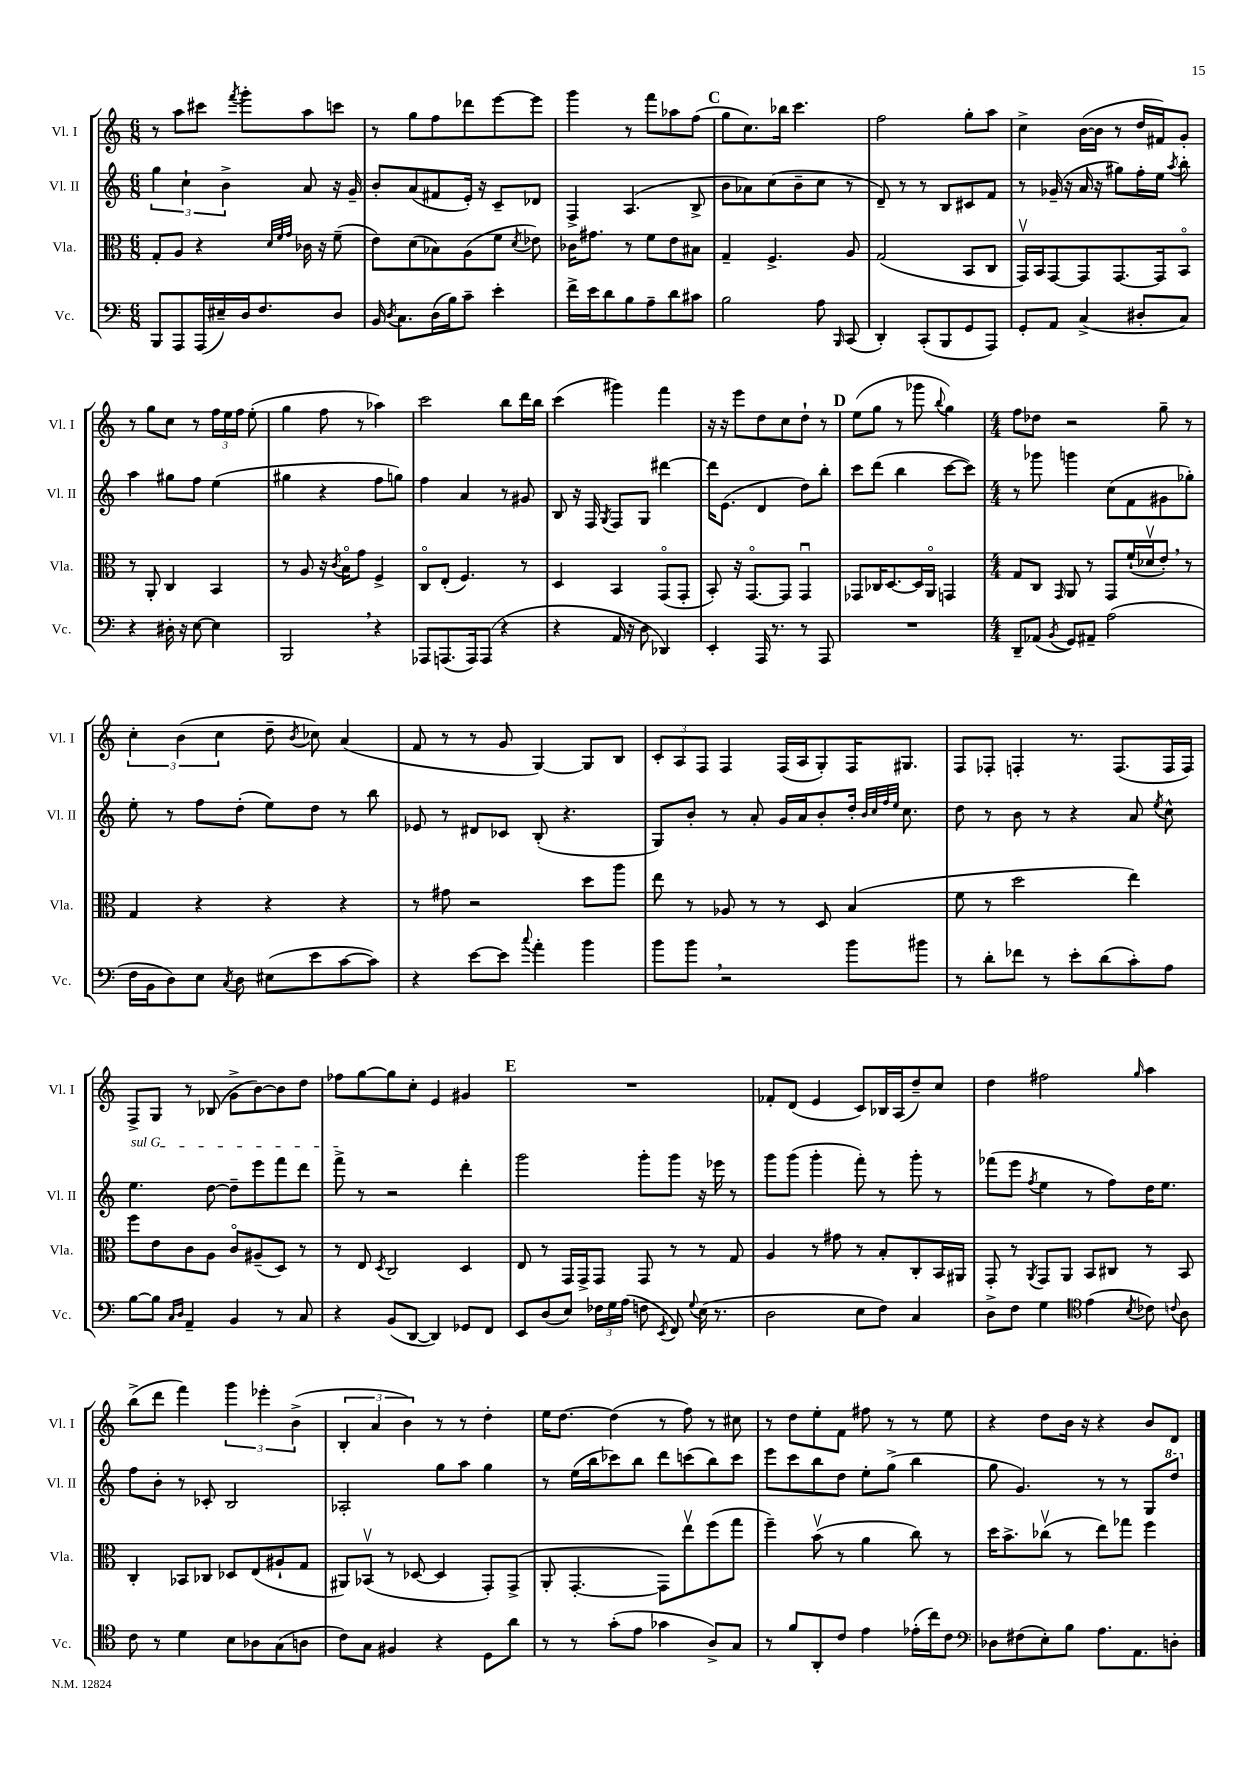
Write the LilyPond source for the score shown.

<<
\new StaffGroup <<
\new Staff = "s0" \with { instrumentName = "Vl. I" shortInstrumentName = "Vl. I" } {
    \clef treble \key c \major \numericTimeSignature \time 6/8
    \autoBeamOff r8 a''8[ cis'''8] \acciaccatura { f'''8 } g'''8[-. a''8 c'''8] |
    r8 g''8[ f''8 des'''8 e'''8~ e'''8] |
    g'''4 r8 f'''8[ aes''8 f''8]( |
    \mark \markup { \bold "C" } g''8[ c''8.) bes''16] c'''4. |
    f''2 g''8[-. a''8] |
    c''4-> b'16[~( b'16] r8 d''16[ fis'16) g'8]-. |
    r8 g''8[ c''8] r8 \tuplet 3/2 { f''16[ e''16 f''16] } e''8-.( |
    g''4 f''8 r8 aes''4) |
    c'''2 b''8[ d'''16 b''16] |
    c'''4( gis'''4) f'''4 |
    r16 r16 e'''8[ d''8 c''8 d''8]-! r8 |
    \mark \markup { \bold "D" } e''8[( g''8] r8 ges'''8 \appoggiatura { b''8 } g''4) |
    \numericTimeSignature \time 4/4 f''8[ des''8] r2 g''8-- r8 |
    \tuplet 3/2 { c''4-. b'4( c''4 } d''8-- \acciaccatura { b'8 } ces''8) a'4( |
    f'8 r8 r8 g'8 g4~) g8[ b8] |
    \tuplet 3/2 { c'8[-. a8 f8] } f4 f16[( a16 g8-.) f16 gis8.] |
    f8[ fes8]-. f4-. r8. f8.[( f16 f16]) |
    f8[-> g8] r8 bes8( g'8[-> b'8~) b'8 d''8] |
    fes''8[ g''8~ g''8 c''8]-. e'4 gis'4 |
    \mark \markup { \bold "E" } R1 |
    fes'8[-. d'8]( e'4 c'8[) bes16 a16( d''8--) c''8] |
    d''4 fis''2 \grace { g''16 } a''4 |
    b''8[->( d'''8] f'''4) \tuplet 3/2 { g'''4 ees'''4-. b'4->( } |
    \tuplet 3/2 { b4-. a'4 b'4) } r8 r8 d''4-. |
    e''16[ d''8.]~ d''4( r8 f''8) r8 cis''8 |
    r8 d''8[ e''8-. f'8] fis''8 r8 r8 e''8 |
    r4 d''8[ b'16] r16 r4 b'8[ d'8] \bar "|." |
}
\new Staff = "s1" \with { instrumentName = "Vl. II" shortInstrumentName = "Vl. II" } {
    \clef treble \key c \major \numericTimeSignature \time 6/8
    \autoBeamOff \tuplet 3/2 { g''4 c''4-! b'4-> } a'8 r16 g'16-- |
    b'8[-. a'8( fis'8 e'16]-.) r16 c'8[-- des'8] |
    f4-> a4.( b8-> |
    \mark \markup { \bold "C" } b'8[ aes'8) c''8( b'8-- c''8] r8 |
    d'8--) r8 r8 b8[ cis'8 f'8] |
    r8 ges'16--( r16 a'16 r16 gis''8[) f''16-. e''16] \acciaccatura { a''8 } b''8-. |
    a''4 gis''8[ f''8] e''4( |
    gis''4 r4 f''8[ g''8]) |
    f''4 a'4 r8 gis'8 |
    b8 r16 f16 \acciaccatura { g8 } f8[ g8] dis'''4~ |
    dis'''16[ e'8.]( d'4 d''8[) b''8]-. |
    \mark \markup { \bold "D" } c'''8[ d'''8]( b''4 c'''8[~ c'''8]) |
    \numericTimeSignature \time 4/4 r8 ges'''8 g'''4 c''8[( f'8 gis'8 ges''8]-.) |
    e''8-. r8 f''8[ d''8]-.( e''8[) d''8] r8 b''8 |
    ees'8 r8 dis'8[ ces'8] b8-.( r4. |
    g8[) b'8]-. r8 a'8-. g'16[ a'16 b'8-. d''16]-. \grace { b'32[ c''32 f''32 e''32] } c''8. |
    d''8 r8 b'8 r8 r4 a'8 \acciaccatura { e''8 } c''8-^ |
    \once \override TextSpanner.bound-details.left.text = \markup { \italic "sul G" } e''4.\startTextSpan d''8~ d''8[-- e'''8 f'''8 d'''8] |
    f'''8->\stopTextSpan r8 r2 d'''4-. |
    \mark \markup { \bold "E" } g'''2 g'''8[-. g'''8] r16 ees'''16 r8 |
    g'''8[ g'''8]( g'''4-. f'''8-.) r8 g'''8-. r8 |
    fes'''8[( e'''8] \acciaccatura { f''8 } e''4 r8 f''8[) d''16 e''8.] |
    f''8[ b'8]-. r8 ces'8-. b2 |
    aes2-. g''8[ a''8] g''4 |
    r8 e''16[( b''16 ces'''8) b''8] d'''8[ c'''8( b''8) c'''8] |
    e'''8[ c'''8 b''8 d''8] e''8[-. g''8]->( b''4 |
    g''8 g'4.) r8 r8 g8[ \ottava #1 d'''8] \ottava #0 \bar "|." |
}
\new Staff = "s2" \with { instrumentName = "Vla." shortInstrumentName = "Vla." } {
    \clef alto \key c \major \numericTimeSignature \time 6/8
    \autoBeamOff g8[-. a8] r4 \grace { d'32[ f'32 g'32] } ces'16 r16 f'8--( |
    e'8[) d'8( bes8) a8( f'8] \acciaccatura { d'8 } ees'8) |
    ces'16[ gis'8.] r8 f'8[ e'8 bis8] |
    \mark \markup { \bold "C" } g4-- f4.-> a8 |
    g2( b,8[ c8] |
    g,16[\upbow) b,16 g,8~ g,8 g,8.~ g,16 b,8]\flageolet |
    r8 a,8-. c4 b,4 |
    r8 a8 r16 \acciaccatura { c'8 } b16[\flageolet g'8] f4-> |
    c8[\flageolet e8]-.( f4.) r8 |
    d4 b,4 g,8[\flageolet( g,8]-. |
    b,8-.) r16 g,8.[~\flageolet g,8] g,4\downbow |
    \mark \markup { \bold "D" } ges,8[ ces16 d8.~ d16 a,16]\flageolet g,4 |
    \numericTimeSignature \time 4/4 g8[ c8] \grace { g,16 } a,8 r8 g,8[ f'16-!( des'16\upbow e'8]-.) \breathe r8 |
    g4 r4 r4 r4 |
    r8 gis'8 r2 d''8[ a''8] |
    e''8 r8 aes8 r8 r8 d8 b4( |
    f'8 r8 d''2 e''4) |
    f''8[ e'8 c'8 a8] c'8[\flageolet ais8--( d8]) r8 |
    r8 e8 \acciaccatura { d8 } c2 d4 |
    \mark \markup { \bold "E" } e8 r8 g,16[ g,16-> g,8] g,8 r8 r8 g8 |
    a4 r8 gis'8 r8 b8[-. c8-. b,16 ais,16] |
    g,8-. r8 \acciaccatura { a,8 } g,8[ a,8] b,8[ cis8] r8 b,8 |
    c4-. bes,8[ ces8] des8[ e8( ais8-! g8] |
    ais,8[) bes,8]\upbow( r8 des8~ des4 g,8[-.) g,8]->( |
    a,8-. g,4.~-. g,8[) e''8\upbow f''8( g''8] |
    f''4--) b'8\upbow( r8 a'4 c''8) r8 |
    d''16[ b'8.-> ces''8]\upbow( r8 e''8[) ges''8] f''4 \bar "|." |
}
\new Staff = "s3" \with { instrumentName = "Vc." shortInstrumentName = "Vc." } {
    \clef bass \key c \major \numericTimeSignature \time 6/8
    \autoBeamOff b,,8[ a,,8 a,,16( eis16--) d16 f8. d8] |
    b,16 \acciaccatura { d8 } c8.[ d16( b16) c'8]-- e'4-. |
    f'16[-> e'16 d'8 b8 a8-- d'8 cis'8] |
    \mark \markup { \bold "C" } b2 a8 \grace { b,,16 } c,8( |
    d,4-.) c,8[-.( b,,8 g,8 a,,8]) |
    g,8[-. a,8] c4->( dis8[-. c8]) |
    r4 dis16-. r16 e8~ e4 |
    b,,2 \breathe r4 |
    aes,,8[ a,,8.( a,,16) a,,8]( r4 |
    r4 a,16 r16 d8 des,4) |
    e,4-. a,,16 r8. r8 a,,8 |
    \mark \markup { \bold "D" } R2. |
    \numericTimeSignature \time 4/4 d,8[-- aes,8]( \acciaccatura { b,8 } g,8[) ais,8]-- a2( |
    f16[ b,16 d8) e8] \acciaccatura { c8 } d8 eis8[( e'8 c'8~ c'8]) |
    r4 e'8[~ e'8] \appoggiatura { c''8 } a'4-. b'4 |
    b'8[ b'8] \breathe r2 b'8[ bis'8] |
    r8 d'8[-. fes'8] r8 e'8[-. d'8( c'8-.) a8] |
    b8[~ b8] \grace { c16[ d16] } a,4-- b,4 r8 c8 |
    r4 b,8[( d,8]~ d,4) ges,8[ f,8] |
    \mark \markup { \bold "E" } e,8[ d8( e8]) \tuplet 3/2 { fes16[ g16 a16]( } f8 \acciaccatura { e,8 } f,8) \appoggiatura { g8 } e16( r8. |
    d2 e8[ f8]) c4 |
    d8[-> f8] g4 \clef tenor e'4( \acciaccatura { b8 } ces'8) \appoggiatura { c'8 } a8 |
    c'8 r8 d'4 b8[ aes8 g8( a8] |
    c'8[) g8] fis4 r4 d8[ a'8] |
    r8 r8 g'8[-.( e'8] ges'4 a8[->) g8] |
    r8 f'8[ a,8-. c'8] e'4 ees'16[-.( c''16) c'8] |
    \clef bass des8[ fis8( e8-.) b8] a8.[ a,8. d8]-. \bar "|." |
}
>>
>>
\layout { \context { \Score \remove "Bar_number_engraver" } }
